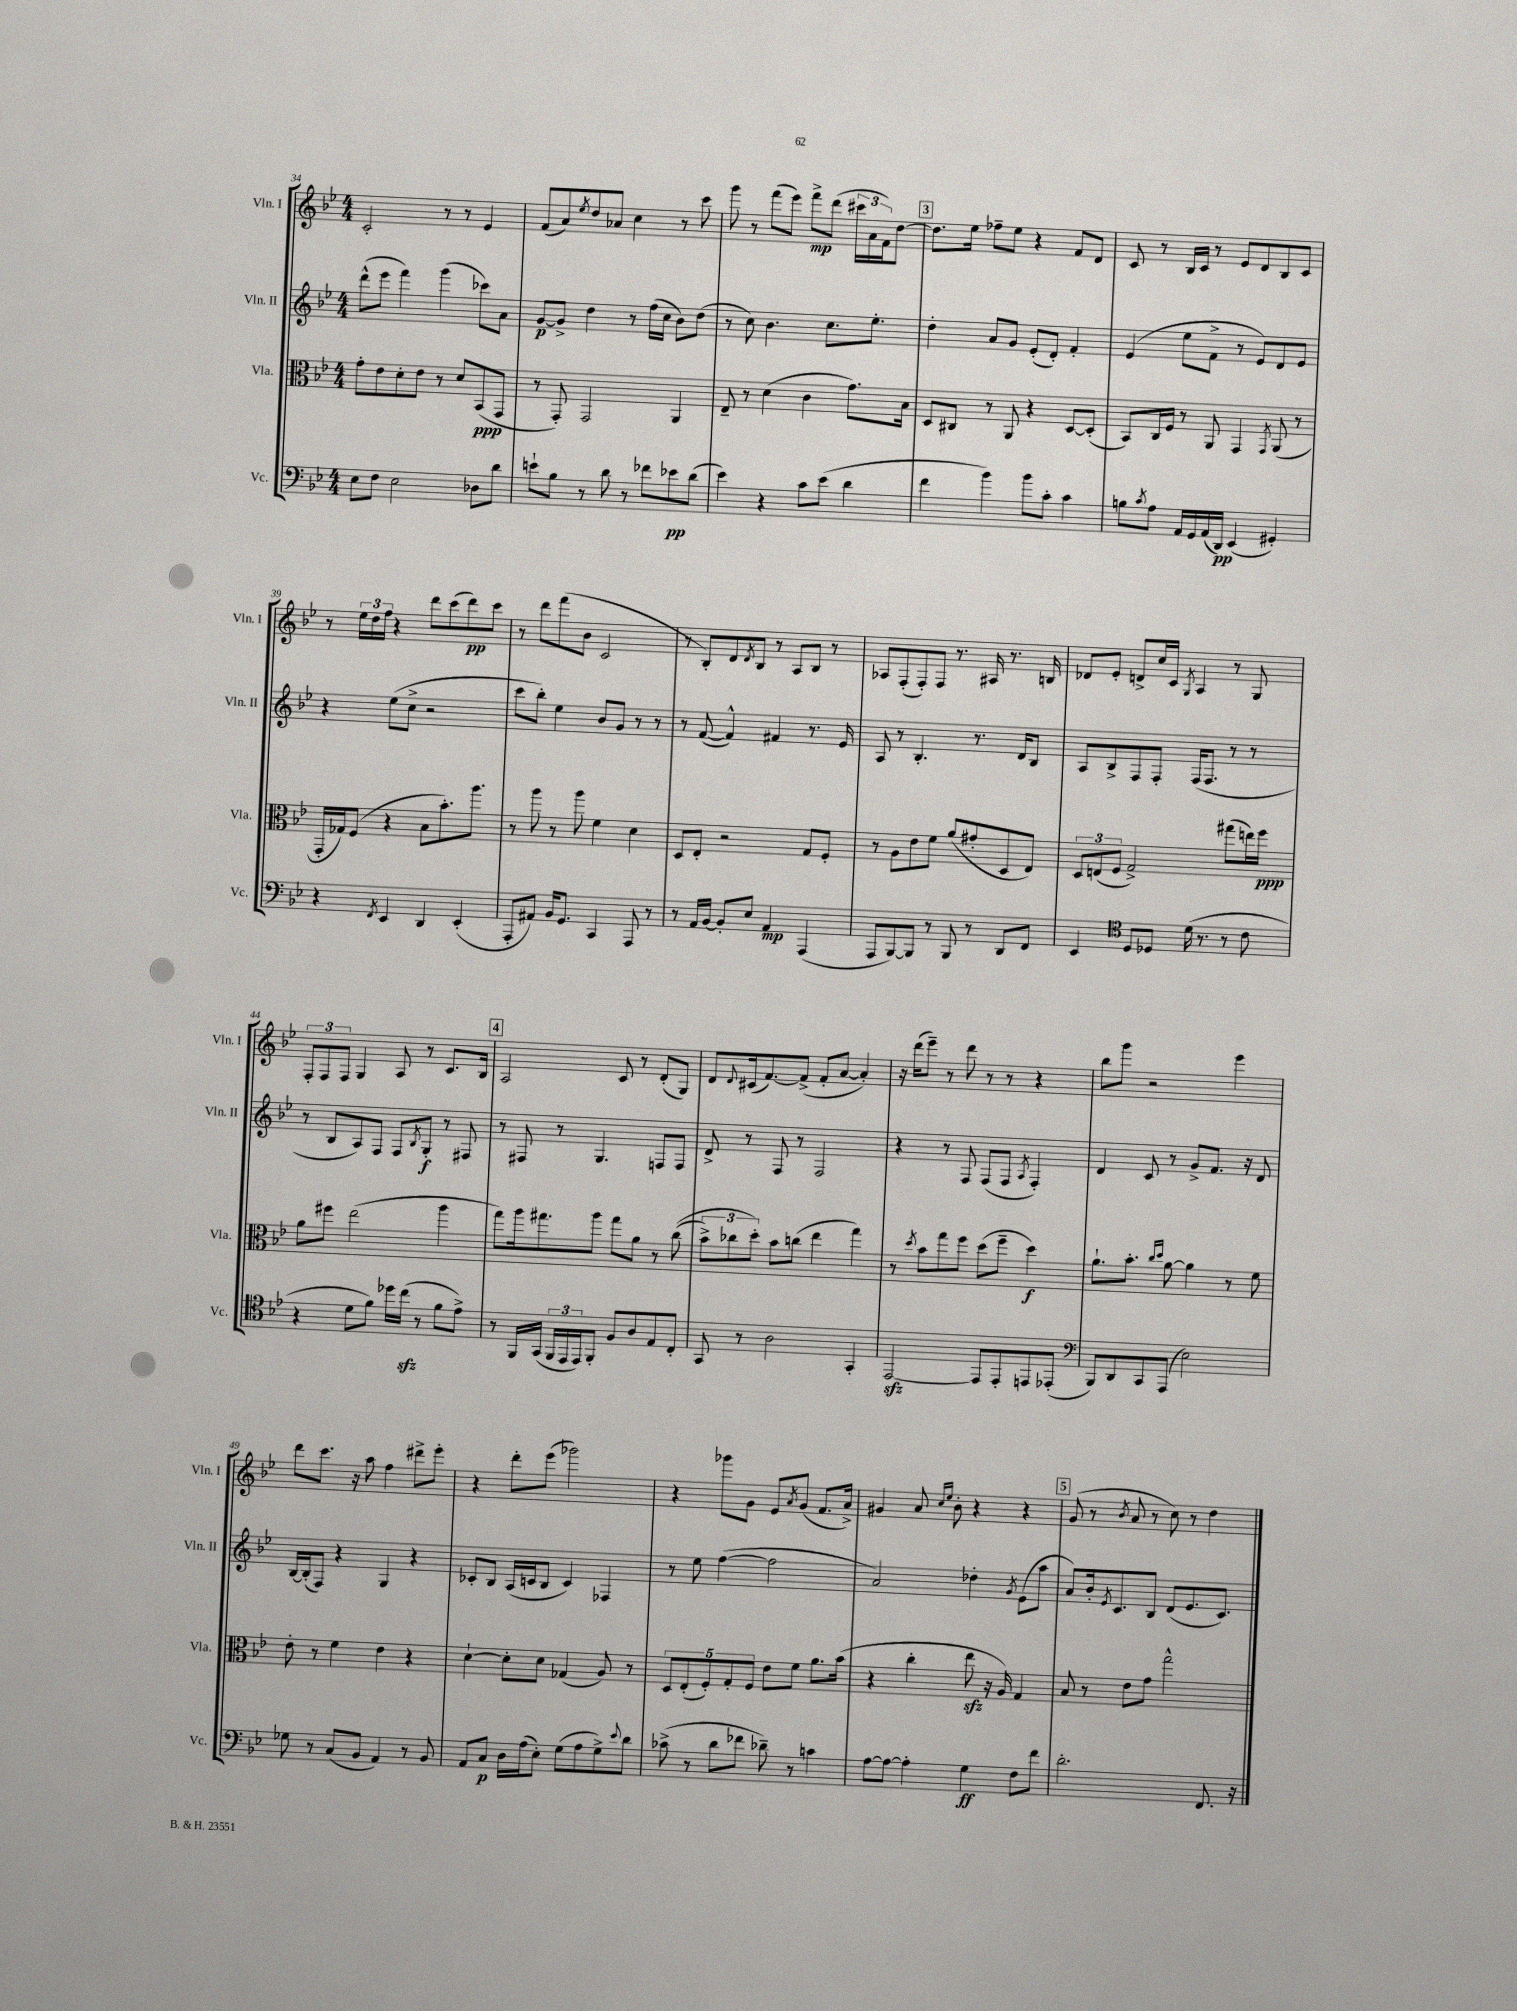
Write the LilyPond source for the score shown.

<<
\new StaffGroup <<
\new Staff = "s0" \with { instrumentName = "Vln. I" shortInstrumentName = "Vln. I" } {
    \clef treble \key bes \major \numericTimeSignature \time 4/4
    c'2-. r8 r8 ees'4 |
    f'8( a'8) \acciaccatura { ees''8 } d''8 aes'8 c''4 r8 c'''8 |
    g'''8 r8 f'''8( ees'''8) f'''8->\mp d'''8( \tuplet 3/2 { cis'''16 a'16 f'16) } d''8~ |
    \mark \markup { \box "3" } d''8. ees''16 fes''8-- ees''8 r4 f'8 d'8 |
    c'8 r8 bes16 c'16 r8 ees'8 d'8 bes8 c'8 |
    r8 \tuplet 3/2 { ees''16 d''16 f''16 } r4 d'''8 c'''8( d'''8\pp) c'''8 |
    r8 d'''8 f'''8( bes'8 c'2 |
    r8 bes8-.) d'8 \acciaccatura { d'8 } bes8 r8 a8 bes8 r8 |
    aes8 f8-.( f8-.) f8 r8. ais16 r8. b16 |
    des'8 ees'8-. d'8-> c''16 c'16 \acciaccatura { g8 } a4 r8 g8 |
    \tuplet 3/2 { f8-. f8 f8 } g4 a8 r8 c'8. bes16 |
    \mark \markup { \box "4" } a2 c'8 r8 d'8-.( g8) |
    d'8 \appoggiatura { d'8 } cis'16( f'8.~) f'8->( f'8-. a'8~ a'4-.) |
    r16 d'''16( ees'''8--) r8 d'''8 r8 r8 r4 |
    bes''8 g'''8 r2 ees'''4 |
    d'''8 c'''8. r16 a''8 f''4 dis'''8-> ees'''8-. |
    r4 d'''8-. ees'''8( ges'''2) |
    r4 ges'''8 g'8 ees'8 \acciaccatura { a'8 } g'8( f'8. a'16->) |
    gis'4 a'8 \grace { c''16 ees''16 } bes'8-. r4 r4 |
    \mark \markup { \box "5" } g'8( r8 \acciaccatura { bes'8 } a'8 r8 c''8) r8 d''4 \bar "|." |
}
\new Staff = "s1" \with { instrumentName = "Vln. II" shortInstrumentName = "Vln. II" } {
    \clef treble \key bes \major \numericTimeSignature \time 4/4
    d'''8-^( ees'''8 f'''4) g'''4( ces'''8) a'8 |
    g'8~\p g'8-> d''4 r8 f''16( c''16 bes'8) d''8( |
    r8 c''8) bes'4. c''8. ees''8.-. |
    \mark \markup { \box "3" } d''4-. a'8 g'8 ees'8-.( d'8-.) f'4-. |
    ees'4( ees''8 f'8-> r8 ees'8) d'8 ees'8 |
    r4 ees''8( c''8-> r2 |
    c'''8 bes''8-.) ees''4 bes'8 g'8 r8 r8 |
    r8 f'8~( f'4-^) fis'4 r8. ees'16 |
    a8 r8 bes4.-. r8. d'16 bes8 |
    a8 bes8-> f8 f8-. f16( f8. r8 r8 |
    r8 bes8 a8) f8 f8 \acciaccatura { bes8 } g8-.\f r8 fis8 |
    \mark \markup { \box "4" } r8 fis8 r8 g4. f8 f8 |
    d'8-> r8 f8 r8 f2 |
    r4 r8 f8 f8( f8 \acciaccatura { a8 } f4-.) |
    d'4 c'8 r8 g'8-> f'8. r16 d'8 |
    bes16~ bes16-.( f8) r4 g4 r4 |
    ces'8-. bes8 a16( c'16 bes8 c'4) fes4 |
    r8 ees''8 f''4~( f''2 |
    a'2) des''4-. \acciaccatura { g'8 } ees'8( a''8 |
    \mark \markup { \box "5" } a'8) bes'16-. \acciaccatura { ees'8 } c'8. bes8 d'8( ees'8. c'8.) \bar "|." |
}
\new Staff = "s2" \with { instrumentName = "Vla." shortInstrumentName = "Vla." } {
    \clef alto \key bes \major \numericTimeSignature \time 4/4
    g'8-. ees'8 d'8-. ees'8 r8 d'8 bes,8\ppp( g,8 |
    r8 g,8-.) g,2 a,4 |
    ees8-- r8 d'4( c'4 g'8.) bes16 |
    \mark \markup { \box "3" } d8 cis8 r8 a,8 r4 d8~ d8-.( |
    bes,8) c16 f16 r8 a,8 g,4 \acciaccatura { g,8 } a,8( r8 |
    g,16-. ges16) f8( r4 bes8 bes'8.-.) a''8. |
    r8 a''8 r8 a''8 f'4 d'4 |
    d8 ees8-. r2 g8 f8-. |
    r8 a8 ees'8 f'8 a'8( gis'8-. d8 ees8) |
    \tuplet 3/2 { d8 e8( f8 } g2->) gis''8( e''16) f''16\ppp |
    a'8 fis''8 ees''2( a''4 |
    \mark \markup { \box "4" } g''8) a''16 gis''8. a''8 gis''8 a'8 r8 c''8(\( |
    \tuplet 3/2 { bes'8->) ces''8 d''8-.\) } bes'8 c''8( ees''4 g''4) |
    r8 \acciaccatura { d''8 } bes'8 g''8 f''8 d''8( f''8-- d''4\f) |
    a'8.-! bes'8.-. \grace { c''16 d''16 } a'8~ a'4 r8 f'8 |
    ees'8-. r8 f'4 ees'4 r4 |
    d'4~-! d'8-. d'8 ges4( a8) r8 |
    \tuplet 5/4 { d8 ees8-.( f8-.) g8-. f8 } ees'8 f'8 a'8. bes'16( |
    r4 c''4-. ees''8\sfz r16 a16) g4 |
    \mark \markup { \box "5" } bes8 r8 ees'8 g'8 g''2-^ \bar "|." |
}
\new Staff = "s3" \with { instrumentName = "Vc." shortInstrumentName = "Vc." } {
    \clef bass \key bes \major \numericTimeSignature \time 4/4
    ees8 f8 ees2 des8 d'8 |
    e'8-! bes8 r8 d'8 r8 fes'8 ees'8\pp d'8( |
    ees'4) r4 c'8 ees'8( d'4 |
    \mark \markup { \box "3" } f'4 bes'4) bes'8 c'8-. c'4 |
    b8 \acciaccatura { c'8 } a8 a,16 g,16 a,16( d,16\pp) ees,4( gis,4-.) |
    r4 \acciaccatura { f,8 } ees,4 d,4 ees,4-.( |
    a,,8-. ais,8) bes,16 g,8. c,4 a,,8 r8 |
    r8 a,16 bes,16~ bes,8-. ees8 a,4\mp a,,4( |
    a,,8 bes,,8~) bes,,8 r8 bes,,8 r8 d,8 f,8 |
    ees,4 \clef tenor d8 des8 d'16( r8. r8 c'8 |
    r4 d'8 f'8) des''16 c''16\sfz( r8 f'8 ees'8->) |
    \mark \markup { \box "4" } r8 f,16 g,16( \tuplet 3/2 { f,16 ees,16 ees,16) } f,8-. f8 a8 ees8 c8-. |
    g,8 r8 a2 g,4-. |
    ees,2~\sfz ees,8 ees,8-. e,8 ees,8-.( |
    \clef bass bes,,8) d,8 c,8 a,,8( ees2) |
    ges8 r8 c8( bes,8 a,4) r8 bes,8 |
    a,8 c8\p d16 a16( ees8-.) g8( a8 g8->) \appoggiatura { ees'8 } d'8 |
    ces'8->( r8 d'8 fes'8 des'8--) r8 c'4 |
    a8~ a8~ a4-. g4\ff f8 f'8 |
    \mark \markup { \box "5" } d'2.-. f,8. r16 \bar "|." |
}
>>
>>
\layout { \context { \Score currentBarNumber = #34 } }
